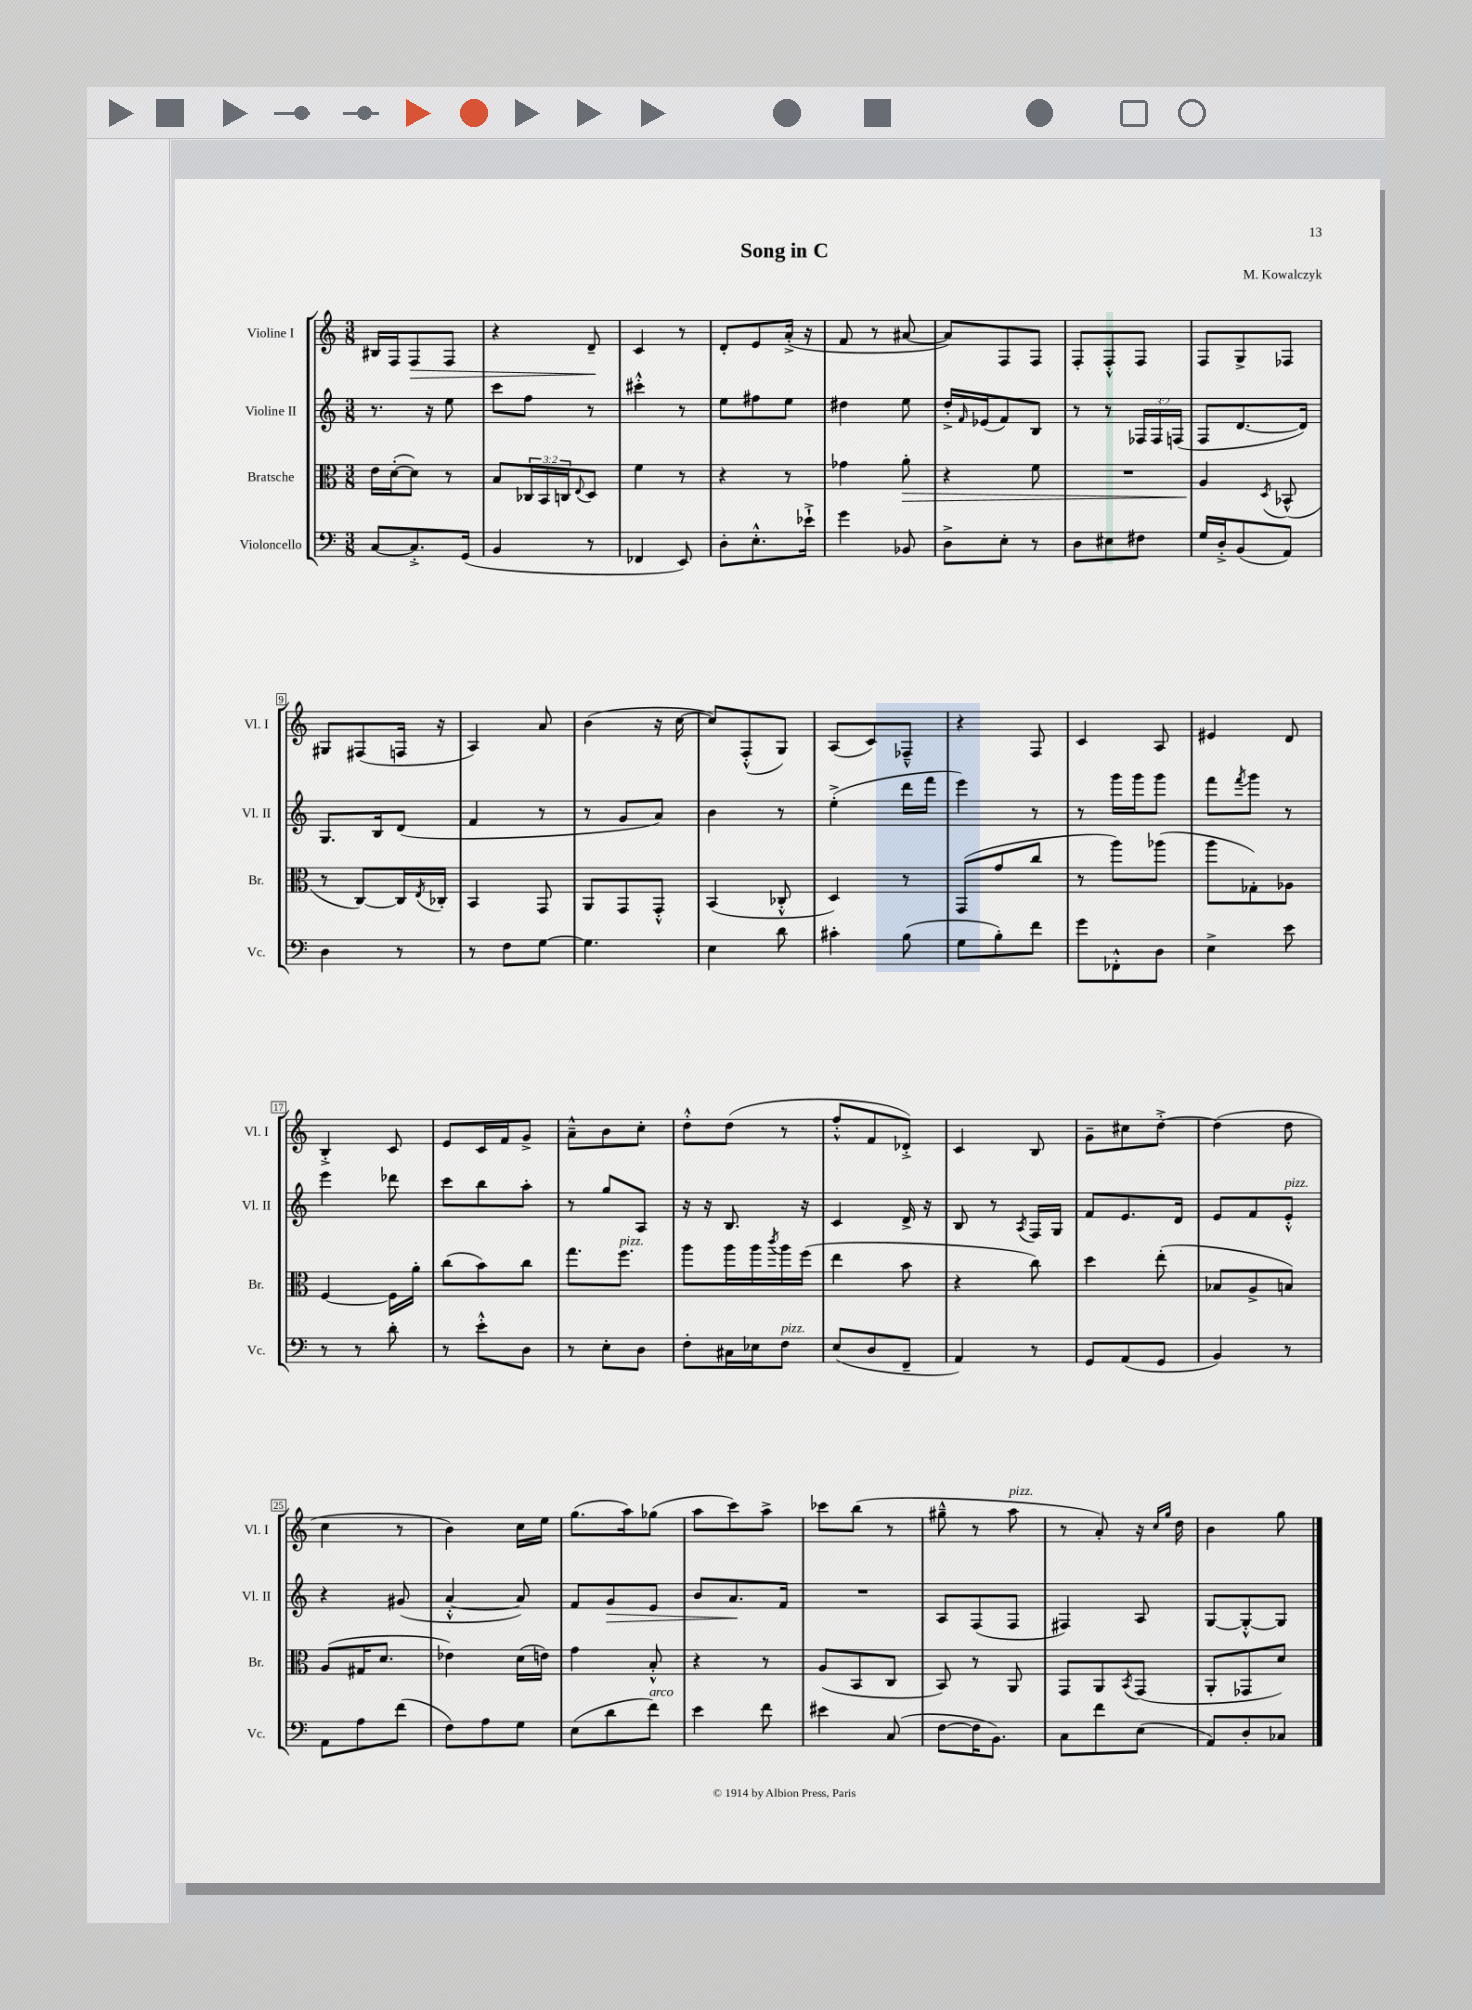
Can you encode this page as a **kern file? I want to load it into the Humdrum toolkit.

**kern	**kern	**dynam	**kern	**dynam	**kern	**dynam
*part4	*part3	*part3	*part2	*part2	*part1	*part1
*staff4	*staff3	*staff3	*staff2	*staff2	*staff1	*staff1
*I"Violoncello	*I"Bratsche	*	*I"Violine II	*	*I"Violine I	*
*I'Vc.	*I'Br.	*	*I'Vl. II	*	*I'Vl. I	*
*clefF4	*clefC3	*	*clefG2	*	*clefG2	*
*k[]	*k[]	*	*k[]	*	*k[]	*
*M3/8	*M3/8	*	*M3/8	*	*M3/8	*
=1	=1	=1	=1	=1	=1	=1
[8C/L	16e\LL	.	8.r	.	16B#X/LL	.
.	([16d'\J	.	.	.	16F/J	.
!	!	!	!	!	!	!LO:HP:b
8.C'^/]	8d\J])	.	.	.	8F/	>
.	.	.	16r	.	.	.
.	8r	.	8ee\	.	8F/J	.
(16GG/Jk	.	.	.	.	.	.
=2	=2	=2	=2	=2	=2	=2
4BB/	8B/L	.	8ccc\L	.	4r	.
.	24C-X/L	.	8ff\J	.	.	.
.	24BB/	.	.	.	.	.
.	24Cn/J	.	.	.	.	.
.	8qqE/	.	.	.	.	.
8r	8D/J	.	8r	.	8d~/	.
.	.	.	.	.	.	]
=3	=3	=3	=3	=3	=3	=3
4FF-X/	4f\	.	4ccc#X'^^\	.	4c/	.
8EE/)	8r	.	8r	.	8r	.
=4	=4	=4	=4	=4	=4	=4
8D'\L	4r	.	8ee\L	.	8d'/L	.
8.E'^^\	.	.	8ff#X\	.	8e/	.
.	8r	.	8ee\J	.	(16a'^/Jk	.
16e-X`^\Jk	.	.	.	.	16r	.
=5	=5	=5	=5	=5	=5	=5
4g\	4g-X\	.	4dd#X\	.	8f/	.
.	.	.	.	.	8r	.
!	!	!LO:HP:b	!	!	!	!
8BB-X/	8a'\	>	8ee\	.	[8a#X/	.
=6	=6	=6	=6	=6	=6	=6
8D^\L	4r	.	16dd'^/LL	.	8a#/L])	.
.	.	.	16qqf/	.	.	.
.	.	.	(16e-X/J	.	.	.
8E'\J	.	.	8f/)	.	8F/	.
8r	8f\	.	8B/J	.	8F/J	.
=7	=7	=7	=7	=7	=7	=7
8D\L	4.r	.	8r	.	8F'/L	.
8E#X\	.	.	8r	.	8F'^^/	.
8F#X\J	.	.	24F-X/LL	.	8F/J	.
.	.	.	24F-/	.	.	.
.	.	.	(24Fn/JJ	.	.	.
=8	=8	=8	=8	=8	=8	=8
16G/LL	4A/	.	8F/L	.	8F/L	.
16D'^/J	.	.	.	.	.	.
(8BB/	.	.	[8.d/	.	8G^/	.
.	8qD/	.	.	.	.	.
8AA/J)	(8BB-X^^/	]	.	.	8F-X/J	.
.	.	.	16d/Jk])	.	.	.
!!LO:LB:g=z
=9	=9	=9	=9	=9	=9	=9
4D\	8r	.	8.G/L	.	8G#X/L	.
.	[8C/L)	.	.	.	(8F#X/	.
.	.	.	16B/k	.	.	.
8r	16C/L]	.	(8d/J	.	16Fn/Jk	.
.	8qE/	.	.	.	.	.
.	16C-X'/JJ	.	.	.	16r	.
=10	=10	=10	=10	=10	=10	=10
8r	4BB/	.	4f/	.	4A/)	.
8F\L	.	.	.	.	.	.
[8G\J	8GG/	.	8r	.	8a/	.
=11	=11	=11	=11	=11	=11	=11
4.G\]	8AA/L	.	8r	.	(4b\	.
.	8GG/	.	8g/L	.	.	.
.	8GG'^^/J	.	8a/J)	.	16r	.
.	.	.	.	.	[16cc\	.
=12	=12	=12	=12	=12	=12	=12
4E\	(4BB/	.	4b\	.	8cc/L])	.
.	.	.	.	.	(8F'^^/	.
8d\	8C-X'^^/	.	8r	.	8G/J)	.
=13	=13	=13	=13	=13	=13	=13
4c#X'\	4D/)	.	(4ee'^\	.	(8A/L	.
.	.	.	.	.	8c/)	.
(8B\	8r	.	16ddd\LL	.	8F-X~^^/J	.
.	.	.	16fff\JJ	.	.	.
=14	=14	=14	=14	=14	=14	=14
8G\L	(8GG/L	.	4eee\)	.	4r	.
8B'\)	8g/	.	.	.	.	.
8f\J	8cc/J	.	8r	.	8F/	.
=15	=15	=15	=15	=15	=15	=15
8g\L	8r	.	8r	.	4c/	.
8FF-X'^^\	8aa\L)	.	16ggg\LL	.	.	.
.	.	.	16ggg\J	.	.	.
8D\J	(8aa-X\J	.	8ggg\J	.	8A/	.
=16	=16	=16	=16	=16	=16	=16
4E^\	8aa\L	.	8fff\L	.	4e#X/	.
.	.	.	8qfff/	.	.	.
.	8G-X'\)	.	8ggg\J	.	.	.
8e\	8A-X\J	.	8r	.	8d/	.
!!LO:LB:g=z
=17	=17	=17	=17	=17	=17	=17
8r	[4F/	.	4eee\	.	4B'^/	.
8r	.	.	.	.	.	.
8d'\	16F\LL]	.	8ddd-X\	.	8c/	.
.	16a'\JJ	.	.	.	.	.
=18	=18	=18	=18	=18	=18	=18
8r	(8cc\L	.	8ccc\L	.	8e/L	.
8e'^^\L	8b\)	.	8bb\	.	16c/L	.
.	.	.	.	.	16f/J	.
8D\J	8cc\J	.	8aa'\J	.	8g^/J	.
=19	=19	=19	=19	=19	=19	=19
8r	8.gg\L	.	8r	.	8a~^^\L	.
8E'\L	.	.	8gg/L	.	8b\	.
!	!LO:TX:a:i:t=pizz.	!	!	!	!	!
.	8.ff\J	.	.	.	.	.
8D\J	.	.	8A/J	.	8cc'\J	.
=20	=20	=20	=20	=20	=20	=20
8F'\L	8aa\L	.	16r	.	8dd'^^\L	.
.	.	.	16r	.	.	.
16C#X\L	16aa\L	.	8.B/	.	(8dd\J	.
16E-X\J	16aa\	.	.	.	.	.
.	8qccc/	.	.	.	.	.
!LO:TX:a:i:t=pizz.	!	!	!	!	!	!
8F\J	16aa\	.	.	.	8r	.
.	(16ff\JJ	.	16r	.	.	.
=21	=21	=21	=21	=21	=21	=21
(8E/L	4ee\	.	4c/	.	8ff'^^/L	.
8D/	.	.	.	.	8f/	.
8FF~/J	8b\	.	16d^/	.	8d-X'^/J)	.
.	.	.	16r	.	.	.
=22	=22	=22	=22	=22	=22	=22
4AA/)	4r	.	8B/	.	4c/	.
.	.	.	8r	.	.	.
.	.	.	8qA/	.	.	.
8r	8cc\)	.	16F/LL	.	8B/	.
.	.	.	16G/JJ	.	.	.
=23	=23	=23	=23	=23	=23	=23
8GG/L	4dd\	.	8f/L	.	8g~\L	.
(8AA/	.	.	8.e/	.	8cc#X\	.
8GG/J	(8ee'\	.	.	.	[8dd'^\J	.
.	.	.	16d/Jk	.	.	.
=24	=24	=24	=24	=24	=24	=24
4BB/)	8B-X/L	.	8e/L	.	(4dd\]	.
.	8A^/	.	8f/	.	.	.
!	!	!	!LO:TX:a:i:t=pizz.	!	!	!
8r	8Bn/J)	.	8e'^^/J	.	8dd\	.
!!LO:LB:g=z
=25	=25	=25	=25	=25	=25	=25
8AA\L	(8A/L	.	4r	.	4cc\	.
8A\	16G#X/K	.	.	.	.	.
.	8.d/J	.	.	.	.	.
(8f\J	.	.	(8g#X/	.	8r	.
=26	=26	=26	=26	=26	=26	=26
8F\L)	4e-X\)	.	[4a'^^/	.	4b\)	.
8A\	.	.	.	.	.	.
8G\J	(16d\LL	.	8a/])	.	16cc\LL	.
.	16en\JJ)	.	.	.	16ee\JJ	.
=27	=27	=27	=27	=27	=27	=27
(8E\L	4g\	.	8f/L	.	(8.gg\L	.
!	!	!	!	!LO:HP:b	!	!
8d\	.	.	8g/	>	.	.
.	.	.	.	.	16aa\k)	.
!LO:TX:a:i:t=arco	!	!	!	!	!	!
8f\J)	8B'^^/	.	8e/J	.	(8gg-X\J	.
=28	=28	=28	=28	=28	=28	=28
4e\	4r	.	8b/L	.	8aa\L	.
.	.	.	8.a/	.	8ccc\)	.
8f\	8r	.	.	.	8aa^\J	.
.	.	.	16f/Jk	]	.	.
=29	=29	=29	=29	=29	=29	=29
4e#X\	(8A/L	.	4.r	.	8ccc-X\L	.
.	8BB/	.	.	.	(8bb\J	.
(8C/	8C/J	.	.	.	8r	.
=30	=30	=30	=30	=30	=30	=30
[8F\L	8BB/)	.	8A/L	.	8gg#X~^^\	.
16F\K]	8r	.	(8F/	.	8r	.
8.BB\J)	.	.	.	.	.	.
!	!	!	!	!	!LO:TX:a:i:t=pizz.	!
.	8AA/	.	8F/J	.	8aa\	.
=31	=31	=31	=31	=31	=31	=31
8C\L	8GG/L	.	4F#X/)	.	8r	.
8f\	8AA/	.	.	.	8a'/)	.
.	8qBB/	.	.	.	.	.
(8E\J	(8GG/J	.	8A/	.	16r	.
.	.	.	.	.	16qqcc/LL	.
.	.	.	.	.	16qqgg/JJ	.
.	.	.	.	.	16dd\	.
=32	=32	=32	=32	=32	=32	=32
8AA/L)	8AA'/L	.	[8G/L	.	4b\	.
8D'/	8GG-X/	.	8G'^^/_	.	.	.
8C-X/J	8d/J)	.	8G/J]	.	8gg\	.
==	==	==	==	==	==	==
*-	*-	*-	*-	*-	*-	*-
